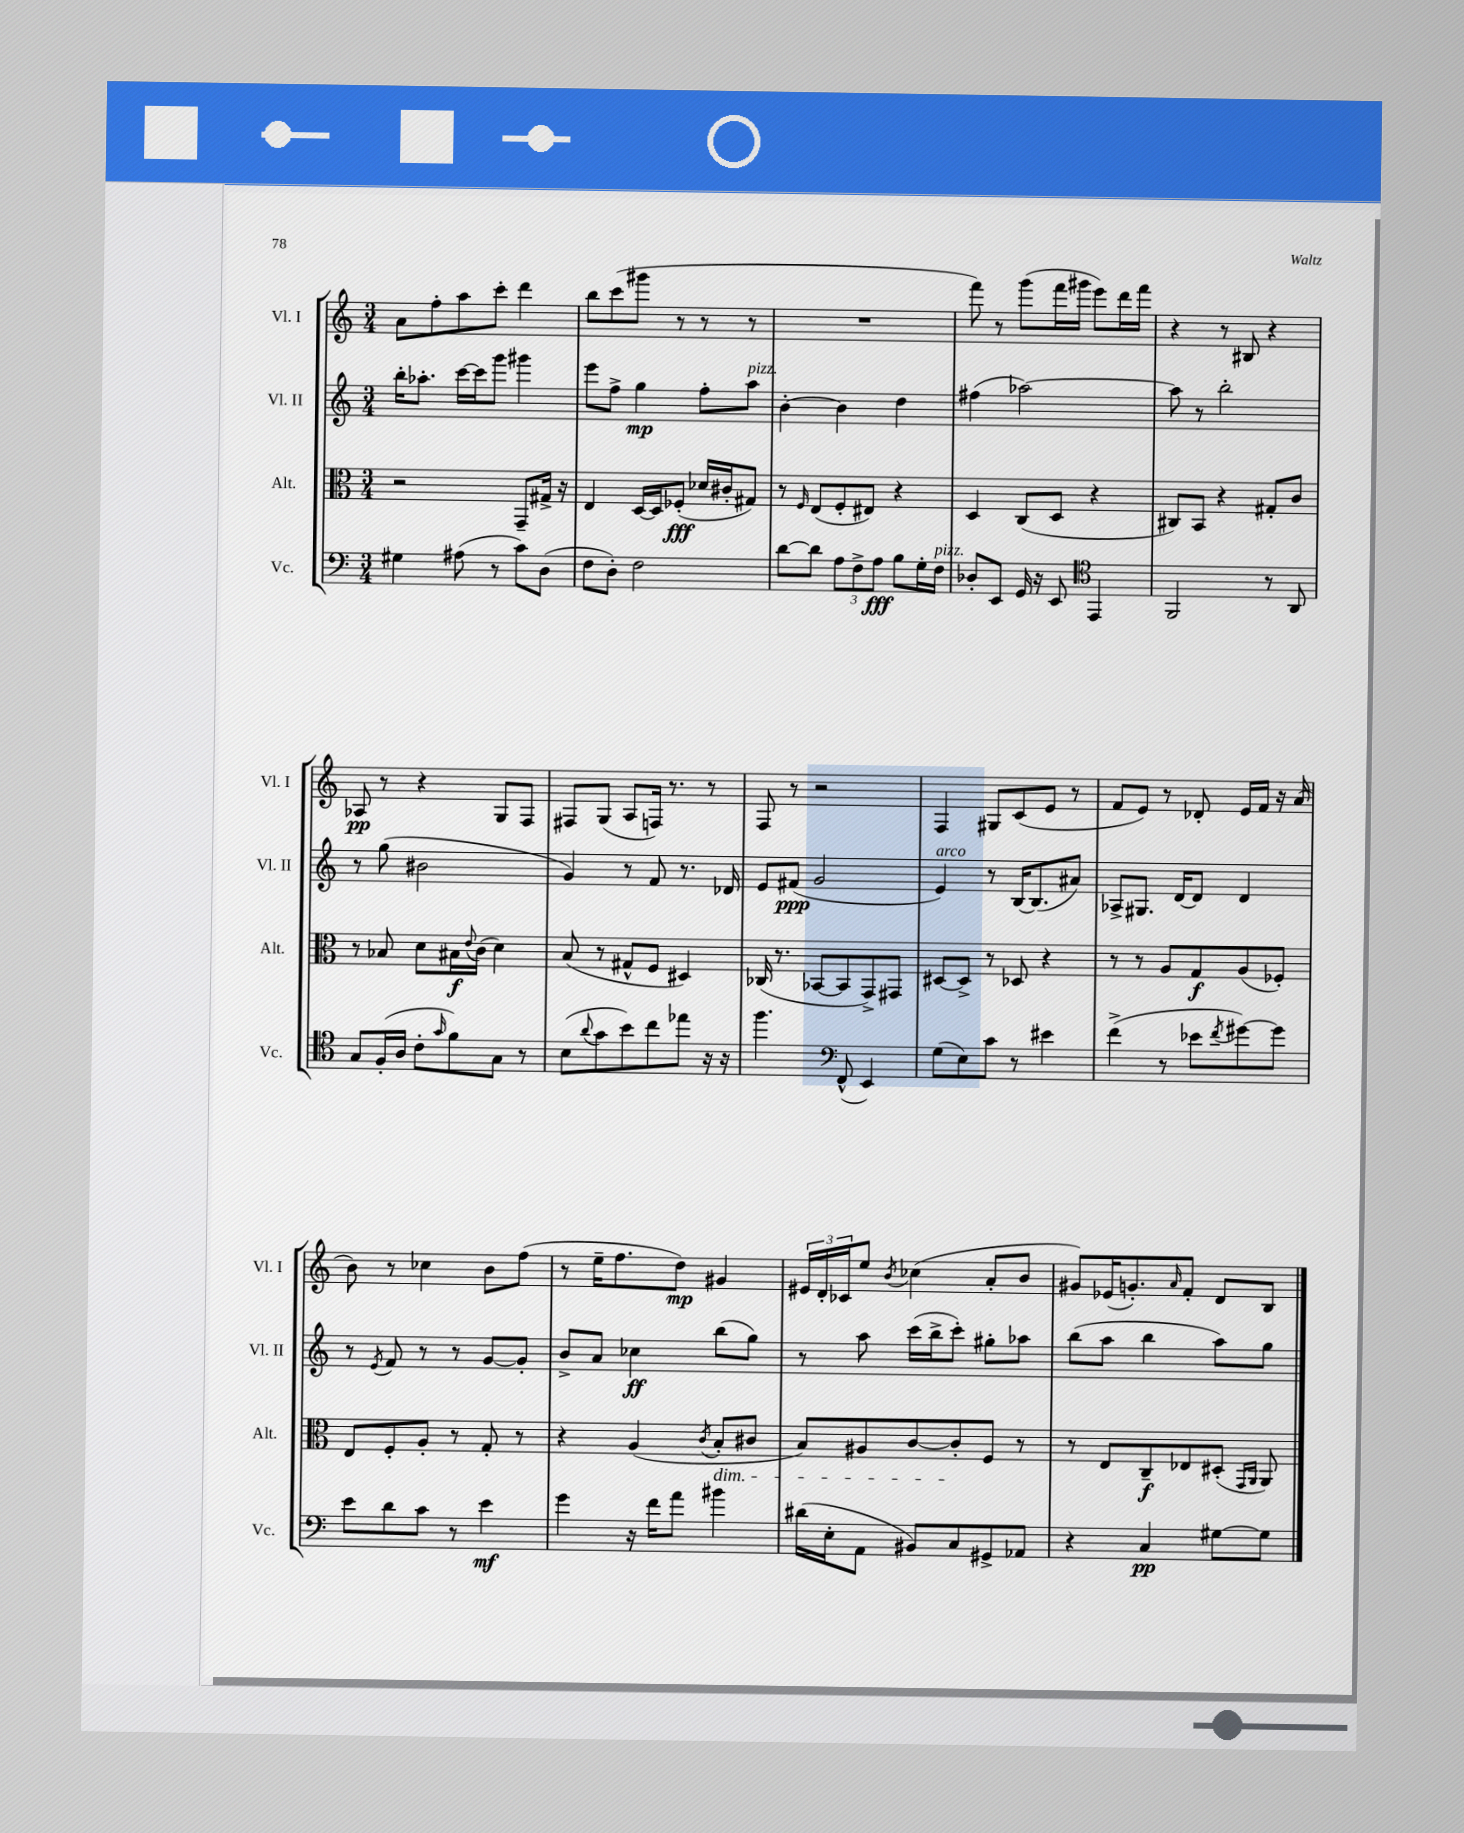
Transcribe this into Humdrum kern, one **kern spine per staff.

**kern	**kern	**kern	**kern
*staff4	*staff3	*staff2	*staff1
*clefF4	*clefC3	*clefG2	*clefG2
*k[]	*k[]	*k[]	*k[]
*M3/4	*M3/4	*M3/4	*M3/4
4G#\	2r	16bb'\LK	8a\L
.	.	8.aa-'\J	.
.	.	.	8ff'\
(8A#\	.	[16ccc\LL	8aa\
.	.	16ccc\]J	.
8r	.	8ggg\J	8ccc'\J
8c\L)	8GG~/L	4ggg#\	4ddd\
(8D\J	16G#^/Jk	.	.
.	16r	.	.
=	=	=	=
8F\L	4E/	8eee\L	8bb\L
8D'\J)	.	8ff^\J	(8ccc\
2F\	[16D/LL	4gg\	8ggg#\J
.	16D/]J	.	.
.	(8F-'/J	.	8r
.	16d-/LL	8ff'\L	8r
.	16c#'/J	.	.
.	8G#/J)	8aa\J	8r
=	=	=	=
[8d\L	8r	[4b'\	2.r
.	16qqF/	.	.
8d\]J	(8E/L	.	.
12A\L	8F'/	4b\]	.
12F^\	.	.	.
.	8E#/J)	.	.
12A\J	.	.	.
8B\L	4r	4dd\	.
16G'\L	.	.	.
16F\JJ	.	.	.
=	=	=	=
8D-'/L	4D/	(4ff#\	8fff\)
8EE/J	.	.	8r
16GG/	(8C/L	[2aa-\)	(8ggg\L
16r	.	.	.
8EE/	8D/J	.	16fff\L
.	.	.	16ggg#\JJ
*clefC4	*	*	*
4EE/	4r	.	8eee\L)
.	.	.	16ddd\L
.	.	.	16fff\JJ
=	=	=	=
2FF/	8C#/L)	8aa-\]	4r
.	8BB/J	8r	.
.	4r	2bb'\	8r
.	.	.	8B#/
8r	8G#'/L	.	4r
8AA/	8c/J	.	.
=	=	=	=
8G/L	8r	8r	8A-/
(16F'/L	8B-/	(8gg\	8r
16A/JJ	.	.	.
8c'\L	8d\L	2b#\	4r
16qqg/	.	.	.
8f\)	16B#\L	.	.
.	8qqe/	.	.
.	(16c\JJ	.	.
8G\J	4d\)	.	8G/L
8r	.	.	8F/J
=	=	=	=
(8B\L	(8B/	4g/)	8F#/L
8qqa/	.	.	.
8g\	8r	.	(8G/J
8b\)	8G#^^/L	8r	8A/L
8cc\	8F/J	8f/	16F/Jk)
.	.	.	8.r
8ee-\J	4D#/)	8.r	.
16r	.	.	8r
16r	.	16d-/	.
=	=	=	=
4.ff\	(16C-/	8e/L	8F/
.	8.r	.	.
.	.	(8f#/J	8r
.	[8BB-/L	2g/	2r
*clefF4	*	*	*
(8FF^^/	8BB-/]	.	.
4EE/)	8GG^/)	.	.
.	8GG#/J	.	.
=	=	=	=
(8G\L	[8D#/L	4e/)	4F/
8E\)	8D#^/]J	.	.
8c\J	8r	8r	8G#/L
8r	8D-/	[16B/LK	(8c/
.	.	(8.B/]	.
4e#\	4r	.	8e/J
.	.	8a#/J)	8r
=	=	=	=
(4f^\	8r	8A-^/L	8f/L
.	8r	8.G#/J	8e/J)
8r	8A/L	.	8r
.	.	[16d/LK	.
8e-\L	8G/	8d/]J	8d-'/
8qf/	.	.	.
[8g#\)	(8A/	4d/	16e/LL
.	.	.	16f/JJ
8g#\]J	8F-'/J)	.	16r
.	.	.	(16a/
=	=	=	=
8e\L	8E/L	8r	8b\)
.	.	8qe/	.
8d\	8F'/	8f/	8r
8c\J	8A'/J	8r	4cc-\
8r	8r	8r	.
4e\	8G'/	[8g/L	8b\L
.	8r	8g'/]J	(8ff\J
=	=	=	=
4g\	4r	8b^/L	8r
.	.	8a/J	16ee~\LK
.	.	.	8.ff\
16r	(4A/	4cc-\	.
16f\LK	.	.	.
8a\J	.	.	8dd\J)
.	8qc/	.	.
4b#\	8B'/L	(8bb\L	4g#/
.	8c#/J	8gg\J)	.
=	=	=	=
(16d#\LL	8B/L)	8r	24e#/LL
.	.	.	24d'/
16E'\J	.	.	.
.	.	.	24c-/J
8AA\J	8A#/	8aa\	8ee/J
.	.	.	8qb/
8BB#/L)	[8c/	(16ccc\LL	(4cc-\
.	.	16bb^\J	.
8C/	8c'/]	8ccc'\J)	.
8GG#^/	8F/J	8gg#'\L	8a'/L
8AA-/J	8r	8aa-\J	8b/J
=	=	=	=
4r	8r	(8bb\L	8g#/L)
.	8E/L	8aa\J	(16e-/K
.	.	.	8.g'/)
4C/	8C~/	4bb\	.
.	.	.	16qqa/
.	8E-/	.	8f'/J
[8G#\L	(8D#'/J	8aa\L)	8d/L
.	16qqGG/LL	.	.
.	16qqAA/JJ	.	.
8G#\]J	8AA/)	8gg\J	8B/J
==	==	==	==
*-	*-	*-	*-
